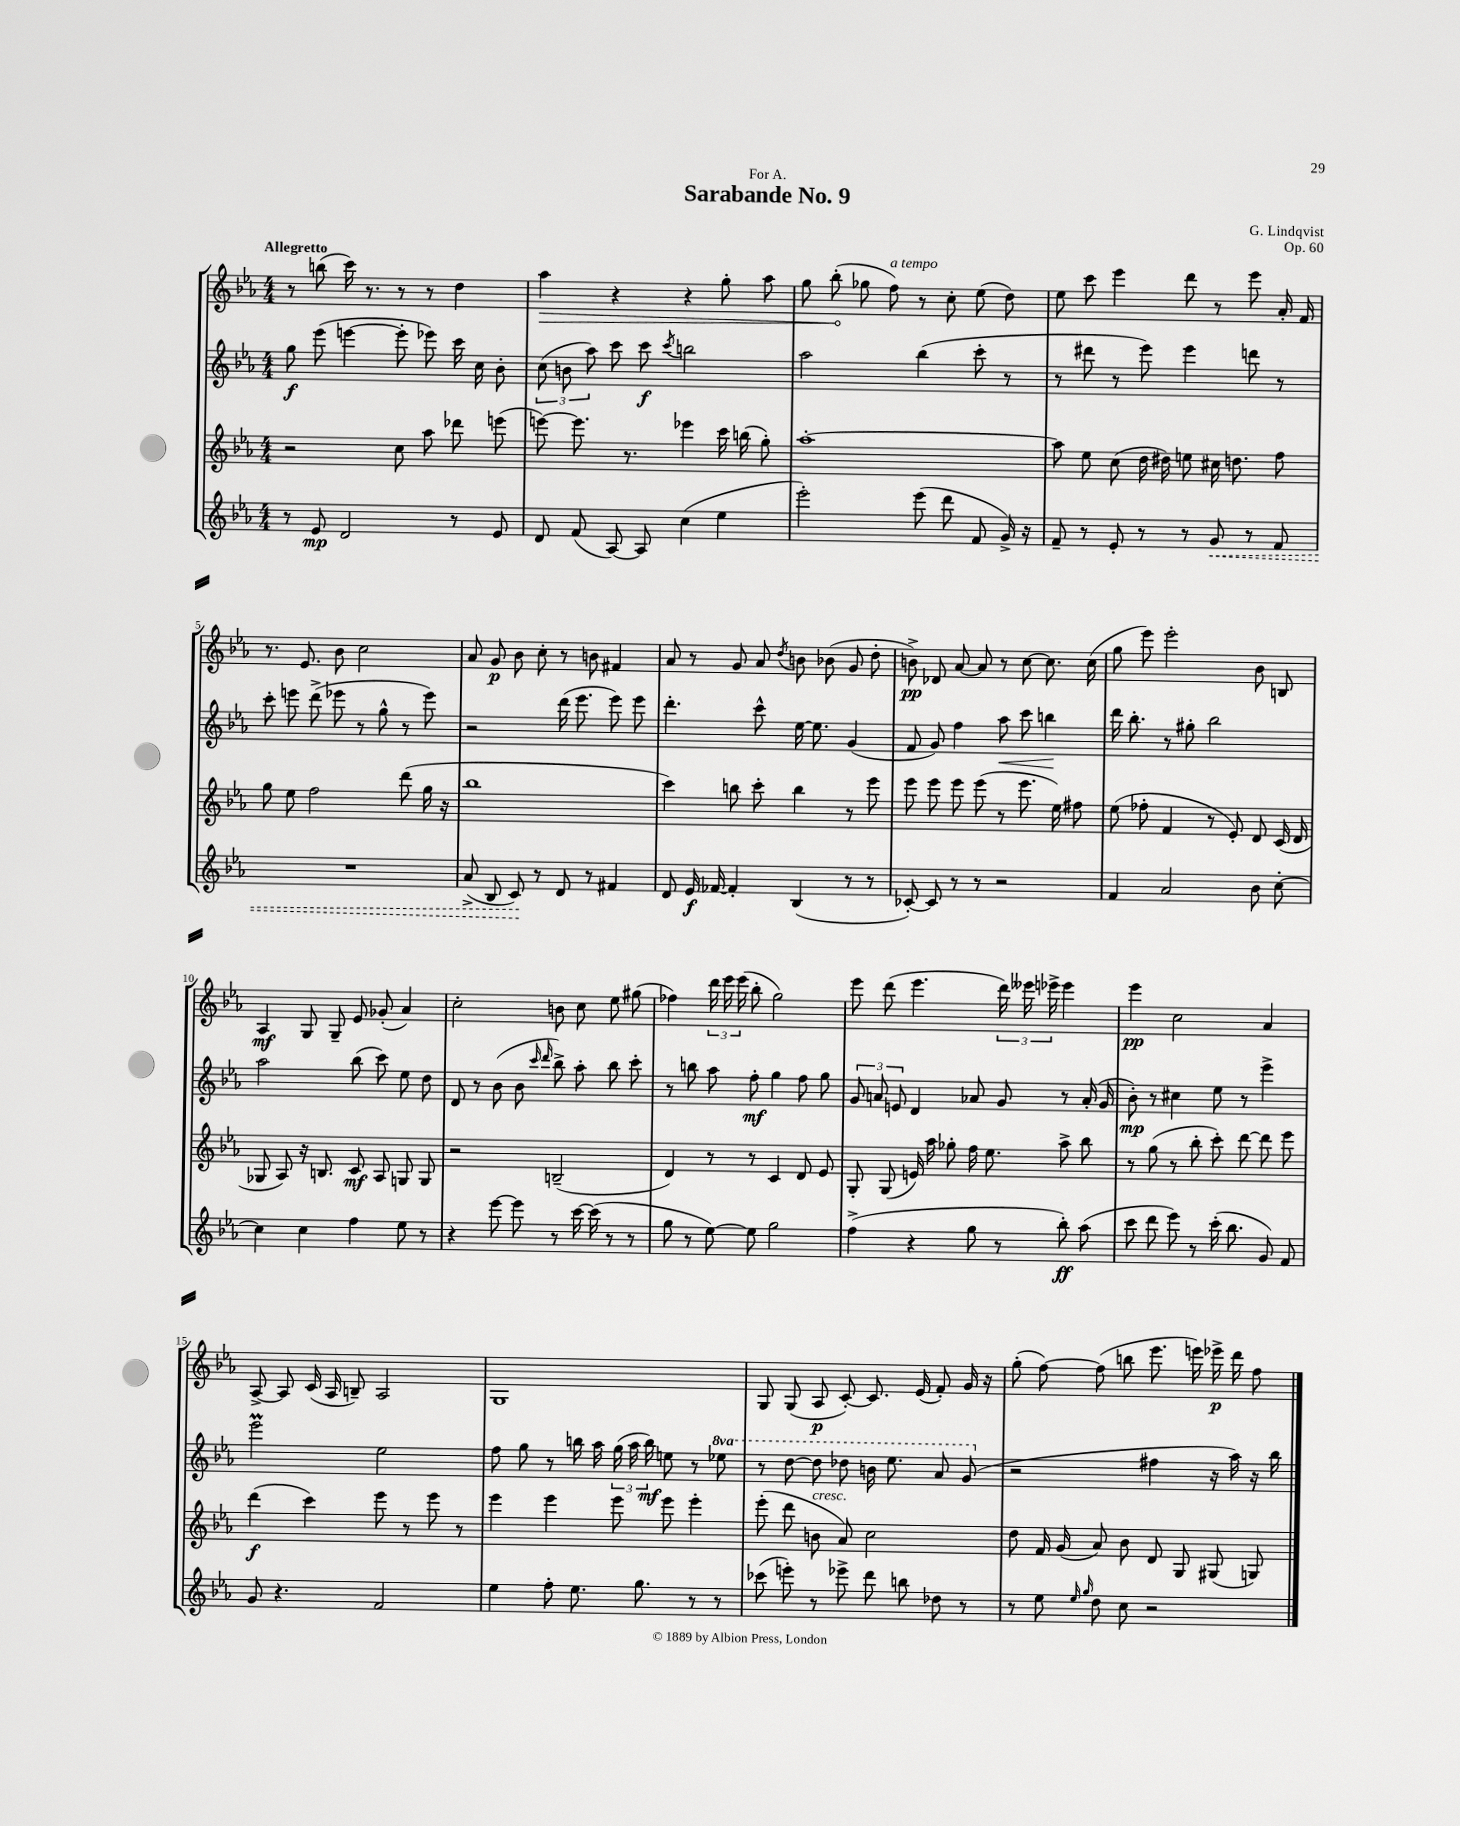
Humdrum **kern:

**kern	**kern	**kern	**kern
*staff4	*staff3	*staff2	*staff1
*clefG2	*clefG2	*clefG2	*clefG2
*k[b-e-a-]	*k[b-e-a-]	*k[b-e-a-]	*k[b-e-a-]
*M4/4	*M4/4	*M4/4	*M4/4
8r	2r	8gg	8r
8e-	.	(8eee-	(8bb
2d	.	[4eee	16ccc)
.	.	.	8.r
.	8cc	8eee']	8r
.	8aa-	8eee-)	8r
8r	8ddd-	16ccc	4dd
.	.	16cc	.
8e-	(8eee	8b-'	.
=	=	=	=
8d	[8eee)	(12cc	4aa-
.	.	12b	.
(8f	8.eee]	.	.
.	.	12aa-)	.
[8A-)	.	8ccc	4r
.	8.r	.	.
8A-]	.	8ccc	.
.	.	8qccc	.
(4cc	4eee-	2bb	4r
4ee-	16ccc	.	8gg'
.	(16bb	.	.
.	8gg')	.	8aa-
=	=	=	=
2eee-')	[1aa-'	2aa-	8gg
.	.	.	(8bb-'
.	.	.	8gg-
.	.	.	8ff)
(8eee-	.	(4bb-	8r
8ddd	.	.	8cc'
8f	.	8ccc'	(8ee-
16g^)	.	8r	8dd)
16r	.	.	.
=	=	=	=
8f~	8aa-]	8r	8ee-
8r	8ee-	8ddd#	8ccc
8e-'	(8cc	8r	4eee-
8r	16dd	8eee-)	.
.	16dd#)	.	.
8r	8ee	4eee-	8ddd
8g	16cc#	.	8r
.	8.dd	.	.
8r	.	8ddd	8eee-
8f	8ff	8r	16a-'
.	.	.	16f
=	=	=	=
1r	8gg	8ccc'	8.r
.	8ee-	8eee	.
.	.	.	8.e-
.	2ff	(8ddd^	.
.	.	8eee-	8b-
.	.	8r	2cc
.	.	8gg^^	.
.	(8ddd	8r	.
.	16gg	8eee-)	.
.	16r	.	.
=	=	=	=
(8a-^	1bb-	2r	8a-
8B-	.	.	8g
8c)	.	.	8b-
8r	.	.	8cc'
8d	.	(16ddd	8r
.	.	8.eee-	.
8r	.	.	8b
4f#	.	8eee-)	4f#
.	.	8eee-	.
=	=	=	=
8d	4ccc)	4.ddd'	8a-
16e-	.	.	8r
[16f-	.	.	.
4f-']	8bb	.	8g
.	8ccc'	8ccc^^	8a-
.	.	.	8qdd
(4B-	4bb	[16ee-	8b
.	.	8.ee-]	.
.	.	.	(8b-
8r	8r	(4g	8g
8r	8eee-	.	8dd'
=	=	=	=
[8c-')	8eee-	8f	8b^)
8c-]	8eee-	8g)	8d-
8r	8eee-	4ff	[8a-
8r	(8eee-	.	8a-]
2r	8r	8aa-	8r
.	8.eee-	8ccc	[8cc
.	.	4bb	8.cc]
.	16ee-)	.	.
.	8ff#	.	.
.	.	.	(16cc
=	=	=	=
4f	(8ee-	16ddd	8gg
.	.	8.bb-'	.
.	8ff-'	.	8eee-)
2a-	4f	8r	2eee-'
.	.	8gg#'	.
.	8r	2bb-	.
.	8e-')	.	.
8b-	8d	.	8b-
[8cc'	(16c	.	8B
.	16d	.	.
=	=	=	=
4cc]	8G-	2aa-	4A-
.	8A-)	.	.
4cc	16r	.	8G
.	8.B	.	.
.	.	.	8G~
4ff	8c	(8bb-	8e-
.	8A-	8ccc)	(8g-'
8ee-	8G	8ee-	4a-)
8r	8G	8dd	.
=	=	=	=
4r	2r	8d	2cc'
.	.	8r	.
[8eee-	.	(8b-	.
8eee-]	.	8b-	.
.	.	16qqccc	.
.	.	16qqddd	.
8r	(2B~	8bb-^)	8b
[16ccc	.	8aa-'	8cc
(16ccc]	.	.	.
8r	.	8bb-	8ee-
8r	.	8ccc'	(8gg#
=	=	=	=
8gg	4d)	8r	4ff-)
8r	.	8bb	.
[8ee-)	8r	8aa-	24ddd
.	.	.	24eee-
.	.	.	(24eee-
8ee-]	8r	8ff'	8bb-'
2gg	4c	4gg	2gg)
.	8d	8ff	.
.	8e-	8gg	.
=	=	=	=
(4ff^	8G'	12g	8eee-
.	.	12a	.
.	(8G	.	(8ddd
.	.	12e	.
4r	16e)	4d	4.eee-
.	16aa-	.	.
.	8gg-'	.	.
8gg	16ff	8a-	.
.	8.ee-	.	.
8r	.	8g	24ddd)
.	.	.	24eee--
.	.	.	24eee-^
8bb-')	8aa-^	8r	4eee-
(8aa-	8bb-	(16a-'	.
.	.	16g	.
=	=	=	=
8ccc	8r	8b-')	4eee-
8ddd	(8gg	8r	.
8eee-)	8r	4cc#	2cc
8r	8bb-'	.	.
(16ccc'	8ccc')	8ee-	.
8.bb-	.	.	.
.	[8ddd	8r	.
8g)	8ddd]	4eee-^	4a-
8f	8eee-	.	.
=	=	=	=
8g	(4ddd	2eee-	[8A-^
4.r	.	.	8A-]
.	4ccc)	.	(16c
.	.	.	16A-
.	.	.	8B~)
2f	8eee-	2ee-	2A-
.	8r	.	.
.	8eee-	.	.
.	8r	.	.
=	=	=	=
4ee-	4eee-	8ff	1G
.	.	8gg	.
8ff'	4eee-	8r	.
8.ee-	.	16bb	.
.	.	16aa-	.
.	8eee-	(24gg	.
.	.	24aa-	.
8.gg	.	.	.
.	.	24bb)	.
.	8eee-	8ee	.
8r	4eee-'	8r	.
8r	.	8eee-	.
=	=	=	=
(8ccc-	(8eee-'	8r	8G
8eee')	8ddd	[8ddd	(8G
8r	8b	8ddd]	8A-
8eee-^	8a-)	8ddd-	[8c')
8ddd	2cc	16bb	8.c]
.	.	8.eee-	.
8bb	.	.	.
.	.	.	(16e-
8dd-	.	8aa-	8f')
8r	.	(8gg	16g
.	.	.	16r
=	=	=	=
8r	8dd	2r	(8gg'
8ee-	16f	.	[8ff)
.	(16g	.	.
16qqee-	.	.	.
16qqgg	.	.	.
8dd	8a-)	.	(8ff]
8cc	8b-	.	8bb
2r	8d	4ff#	8.eee-
.	8G	.	.
.	.	.	16eee)
.	(8G#	16r	16eee-^
.	.	16aa-)	16ddd
.	8G)	16r	8ff
.	.	16bb-	.
==	==	==	==
*-	*-	*-	*-
